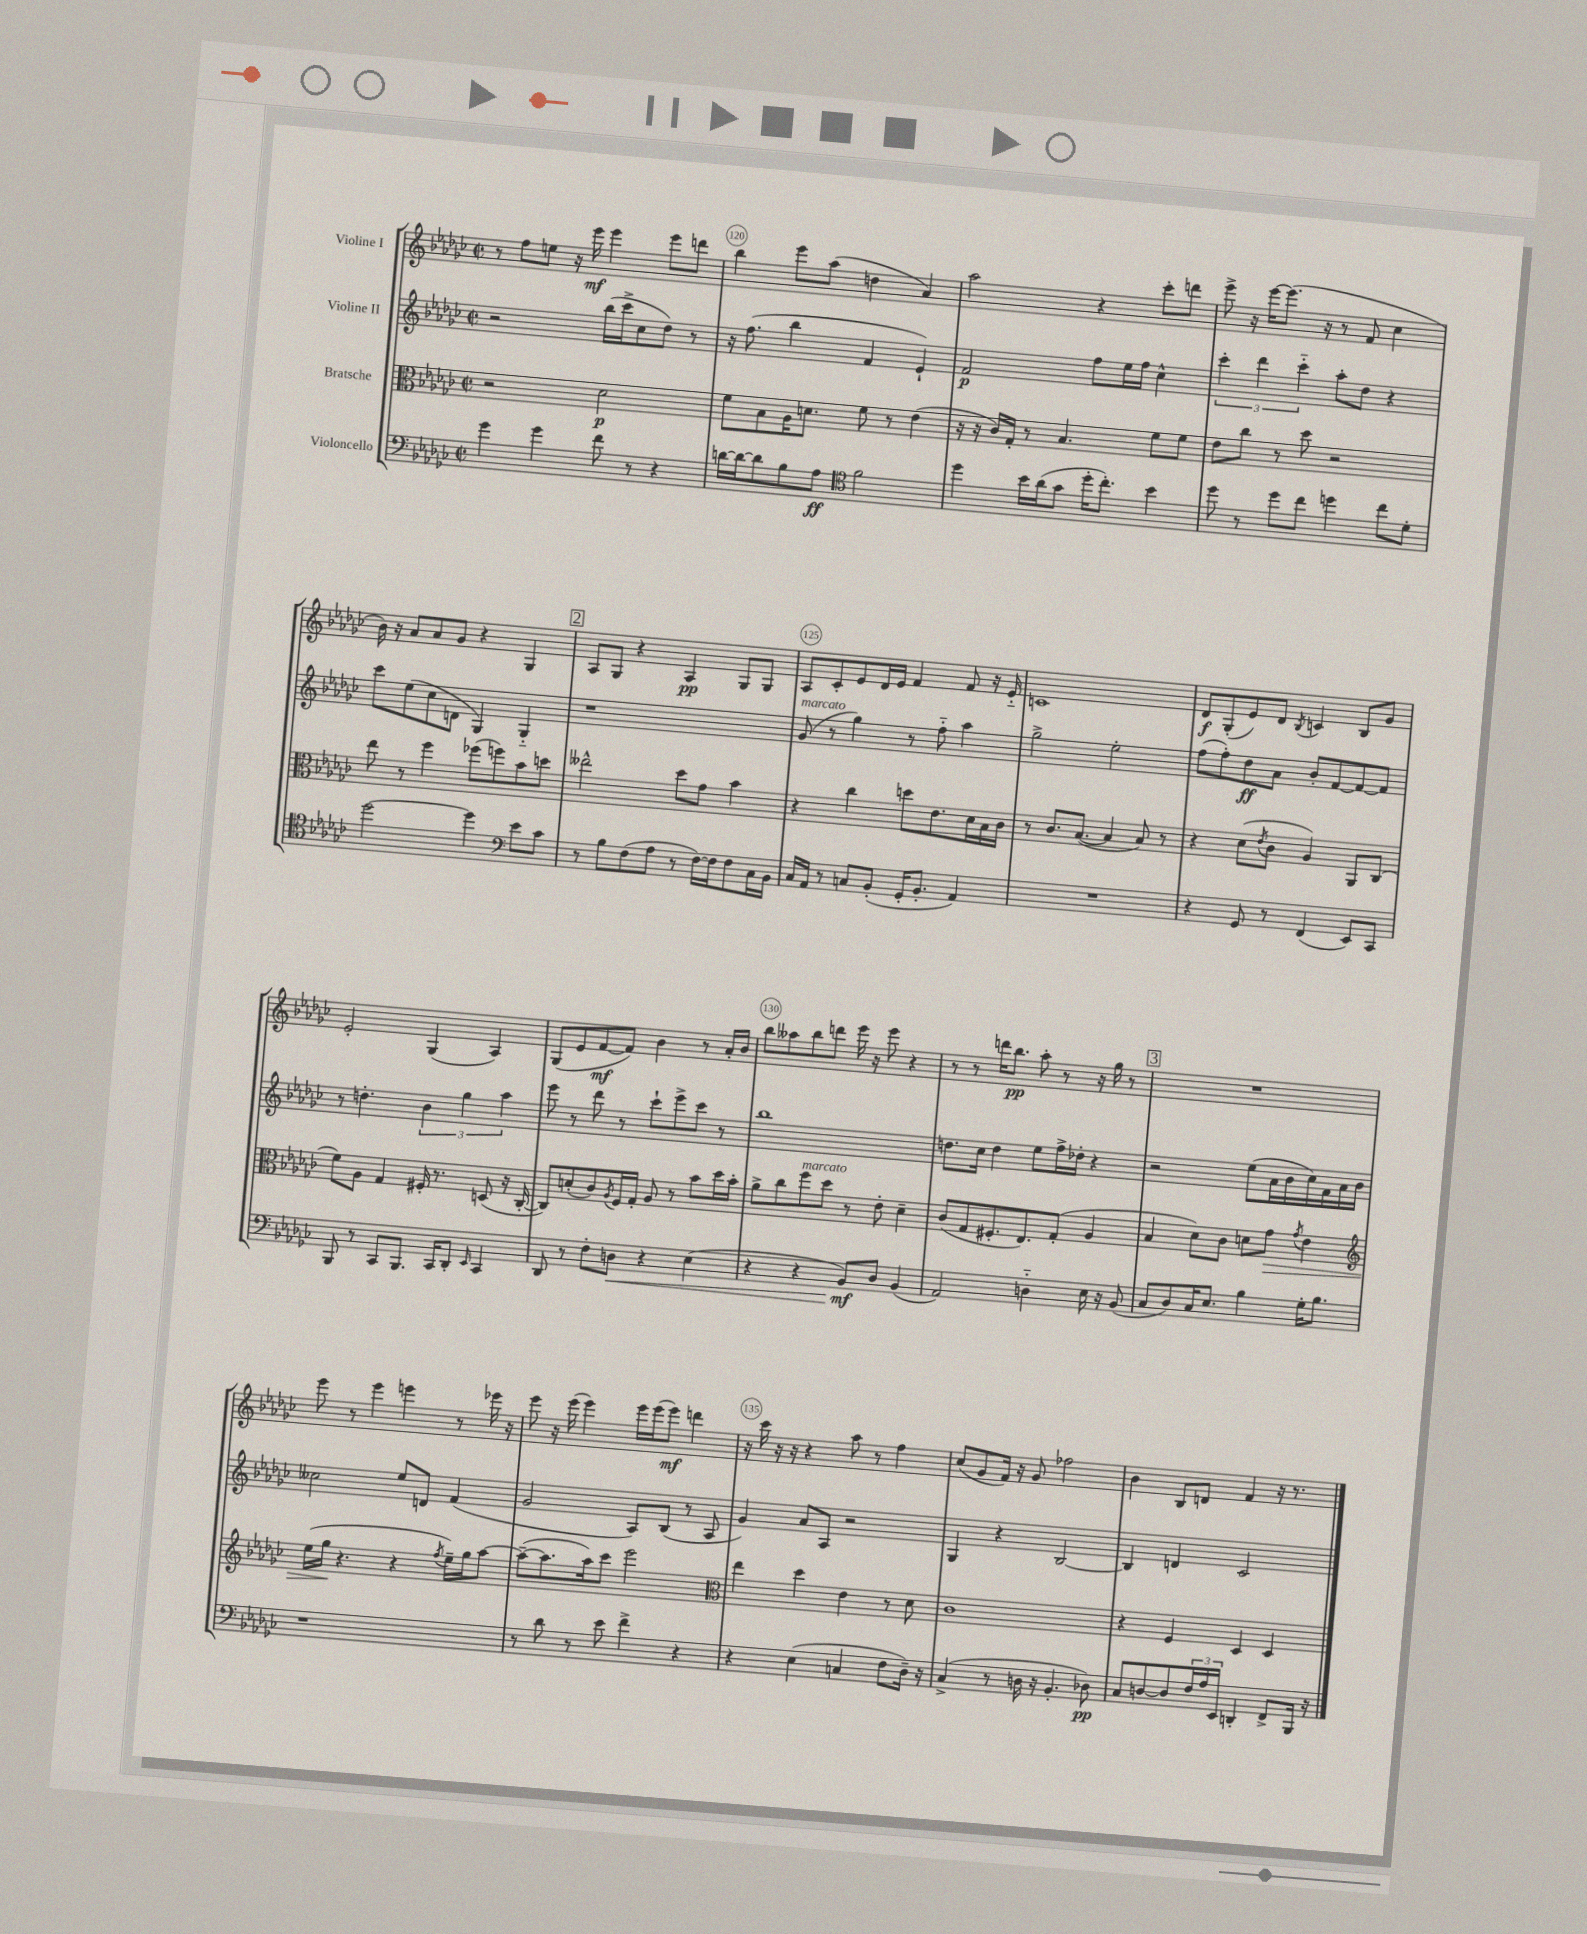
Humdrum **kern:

**kern	**dynam	**kern	**dynam	**kern	**dynam	**kern	**dynam
*part4	*part4	*part3	*part3	*part2	*part2	*part1	*part1
*staff4	*staff4	*staff3	*staff3	*staff2	*staff2	*staff1	*staff1
*I"Violoncello	*	*I"Bratsche	*	*I"Violine II	*	*I"Violine I	*
*clefF4	*	*clefC3	*	*clefG2	*	*clefG2	*
*k[b-e-a-d-g-c-]	*	*k[b-e-a-d-g-c-]	*	*k[b-e-a-d-g-c-]	*	*k[b-e-a-d-g-c-]	*
*M2/2	*	*M2/2	*	*M2/2	*	*M2/2	*
*met(c|)	*	*met(c|)	*	*met(c|)	*	*met(c|)	*
=119	=119	=119	=119	=119	=119	=119	=119
4g-\	.	2r	.	2r	.	8r	.
.	.	.	.	.	.	8ff\L	.
4g-\	.	.	.	.	.	8een\J	.
.	.	.	.	.	.	16r	.
.	.	.	.	.	.	16eee-\	mf
8f\	.	2d-\	p	(16bb-\LL	.	4eee-\	.
.	.	.	.	16ccc-^\J	.	.	.
8r	.	.	.	8cc-\	.	.	.
4r	.	.	.	8dd-\J)	.	8eee-\L	.
.	.	.	.	8r	.	8dddn\J	.
=120	=120	=120	=120	=120	=120	=120	=120
[16dn\LL	.	8f\L	.	16r	.	4bb-\	.
16d\J_	.	.	.	(8.ff\	.	.	.
8d\]	.	8B-\	.	.	.	.	.
8B-\	.	16A-\K	.	4bb-\	.	8eee-\L	.
.	.	8.dn\J	.	.	.	.	.
8A-\J	ff	.	.	.	.	(8aa-\J	.
*clefC4	*	*	*	*	*	*	*
2f\	.	8f\	.	4f/	.	4ddn\	.
.	.	8r	.	.	.	.	.
.	.	(4e-\	.	4e-`/)	.	4a-/)	.
=121	=121	=121	=121	=121	=121	=121	=121
4dd-\	.	16r	.	2f/	p	2aa-\	.
.	.	16r	.	.	.	.	.
.	.	16c-/LL)	.	.	.	.	.
.	.	16G-'/JJ	.	.	.	.	.
16b-\LL	.	8r	.	.	.	.	.
(16a-\J	.	.	.	.	.	.	.
8g-\J	.	4.B-/	.	.	.	.	.
16dd-'\KL	.	.	.	8ff\L	.	4r	.
8.cc-'\J)	.	.	.	.	.	.	.
.	.	.	.	16ee-\L	.	.	.
.	.	.	.	16ff\JJ	.	.	.
4b-\	.	8f\L	.	4cc-^^\	.	8ccc-'\L	.
.	.	8f\J	.	.	.	8dddn\J	.
=122	=122	=122	=122	=122	=122	=122	=122
8dd-\	.	8e-\L	.	6ccc-'\	.	8eee-^\	.
8r	.	8cc-\J	.	.	.	16r	.
.	.	.	.	6ddd-\	.	.	.
.	.	.	.	.	.	[16eee-\KL	.
8dd-\L	.	8r	.	.	.	(8.eee-\J]	.
.	.	.	.	6ccc-\	.	.	.
8cc-\J	.	8dd-\	.	.	.	.	.
.	.	.	.	.	.	16r	.
4ddn\	.	2r	.	8aa-'\L	.	8r	.
.	.	.	.	8dd-\J	.	8f/	.
8cc-\L	.	.	.	4r	.	4cc-\	.
8d-'\J	.	.	.	.	.	.	.
!!LO:LB:g=z
=123	=123	=123	=123	=123	=123	=123	=123
[2dd-\	.	8ee-\	.	8ccc-\L	.	16b-\)	.
.	.	.	.	.	.	16r	.
.	.	8r	.	(8ee-\	.	8a-/L	.
.	.	4ff\	.	8cc-\	.	8a-/	.
.	.	.	.	8dn\J	.	8g-/J	.
4dd-\]	.	(8ff-X\L	.	4G-/)	.	4r	.
.	.	8ffn\)	.	.	.	.	.
*clefF4	*	*	*	*	*	*	*
8e-\L	.	8b-\	.	4G-/	.	4G-/	.
8c-\J	.	8ddn\J	.	.	.	.	.
!!LO:REH:place=s1:t=2
=124	=124	=124	=124	=124	=124	=124	=124
8r	.	2ee--X^^\	.	1r	.	8A-/L	.
8B-\L	.	.	.	.	.	8G-/J	.
(8F\	.	.	.	.	.	4r	.
8A-\J	.	.	.	.	.	.	.
8r	.	8dd-\L	.	.	.	4A-/	pp
[16F\LL)	.	8g-\J	.	.	.	.	.
16F\J]	.	.	.	.	.	.	.
8F\	.	4b-\	.	.	.	8G-/L	.
16C-\L	.	.	.	.	.	8G-/J	.
16BB-\JJ	.	.	.	.	.	.	.
=125	=125	=125	=125	=125	=125	=125	=125
!	!	!	!	!LO:TX:a:i:t=marcato	!	!	!
16C-/LL	.	4r	.	(8g-/	.	8A-/L	.
16AA-/JJ	.	.	.	.	.	.	.
8r	.	.	.	8r	.	8c-'/	.
8Cn/L	.	4cc-\	.	4gg-\)	.	8e-/	.
(8BB-'/J	.	.	.	.	.	16d-/L	.
.	.	.	.	.	.	16e-/JJ	.
16GG-'/KL	.	8ddn\L	.	8r	.	4f/	.
8.BB-'/J	.	.	.	.	.	.	.
.	.	8.e-\	.	8ff\	.	.	.
4AA-/)	.	.	.	4aa-\	.	8f/	.
.	.	16d-\L	.	.	.	.	.
.	.	16B-\	.	.	.	16r	.
.	.	16c-\JJ	.	.	.	16e-/	.
=126	=126	=126	=126	=126	=126	=126	=126
1r	.	8r	.	2gg-^\	.	1cn	.
.	.	8.c-/L	.	.	.	.	.
.	.	([8.B-/J	.	.	.	.	.
.	.	4B-/]	.	2ee-'\	.	.	.
.	.	8B-/)	.	.	.	.	.
.	.	8r	.	.	.	.	.
=127	=127	=127	=127	=127	=127	=127	=127
4r	.	4r	.	(8ff\L	.	8d-/L	f
.	.	.	.	8ff'\)	.	(8G-'/	.
8GG-/	.	(8d-\L	.	8dd-\	ff	8e-/)	.
.	.	8qe-/	.	.	.	.	.
8r	.	8c-\J	.	8a-\J	.	8d-/J	.
.	.	.	.	.	.	8qB-/	.
(4FF/	.	4A-/)	.	8b-'/L	.	4cn/	.
.	.	.	.	[8f/	.	.	.
8EE-/L)	.	8AA-/L	.	8f/_	.	8B-/L	.
8CC-/J	.	(8C-/J	.	8f/J]	.	8g-/J	.
!!LO:LB:g=z
=128	=128	=128	=128	=128	=128	=128	=128
8BBB-/	.	8f\L)	.	8r	.	2e-'/	.
8r	.	8A-\J	.	4.ddn'\	.	.	.
8CC-/L	.	4G-/	.	.	.	.	.
8.BBB-/J	.	.	.	.	.	.	.
.	.	16F#X'/	.	6b-\	.	(4G-/	.
16CC-/KL	.	8.r	.	.	.	.	.
8DD-'/J	.	.	.	.	.	.	.
.	.	.	.	6gg-\	.	.	.
16qqEE-/	.	.	.	.	.	.	.
4CC-/	.	(8Dn/	.	.	.	4A-/)	.
.	.	.	.	6aa-\	.	.	.
.	.	16r	.	.	.	.	.
.	.	[16C-'/	.	.	.	.	.
=129	=129	=129	=129	=129	=129	=129	=129
8DD-/	.	8C-/L])	.	8eee-\	.	(8G-/L	.
8r	.	(8dn'/	.	8r	.	8e-/	.
8F'\L	.	8c-/)	.	8ddd-\	.	[8f/	mf
.	.	8qA-/	.	.	.	.	.
!	!LO:HP:b	!	!	!	!	!	!
8Dn\J	<	16F/L	.	8r	.	8f/J])	.
.	.	16G-'/JJ	.	.	.	.	.
4r	.	8A-/	.	8ccc-`\L	.	4b-\	.
.	.	8r	.	8eee-^\	.	.	.
(4E-\	.	8b-\L	.	8ccc-\J	.	8r	.
.	.	16dd-\L	.	8r	.	16a-'/LL	.
.	.	16b-'\JJ	.	.	.	16b-/JJ	.
=130	=130	=130	=130	=130	=130	=130	=130
4r	.	8a-^\L	.	1bb-	.	8bb-\L	.
.	.	8cc-\	.	.	.	8aa--X\	.
!	!	!LO:TX:a:i:t=marcato	!	!	!	!	!
4r	.	8ff\	.	.	.	8bb-\	.
.	.	8dd-\J	.	.	.	8dddn\J	.
8BB-/L)	mf	8r	.	.	.	16eee-\	.
.	.	.	.	.	.	16r	.
8D-/J	[	8e-'\	.	.	.	8eee-\	.
(4BB-/	.	4d-~\	.	.	.	4r	.
=131	=131	=131	=131	=131	=131	=131	=131
2AA-/)	.	(8c-/L	.	8.ddn\L	.	8r	.
.	.	8G-/	.	.	.	8r	.
.	.	.	.	16cc-\Jk	.	.	.
.	.	8.F#X'/	.	4dd\	.	16dddn\KL	.
.	.	.	.	.	.	8.bb-\J	pp
.	.	8.E-/)	.	.	.	.	.
4Dn\	.	.	.	8ee-\L	.	8aa-'\	.
.	.	(8G-'/J	.	16ff^\L	.	8r	.
.	.	.	.	16dd-X'\JJ	.	.	.
16E-\	.	4A-/	.	4r	.	16r	.
16r	.	.	.	.	.	16gg-\	.
(8BB-/	.	.	.	.	.	8r	.
!!LO:REH:place=s1:t=3
=132	=132	=132	=132	=132	=132	=132	=132
8C-/L	.	4B-/	.	2r	.	1r	.
8D-/)	.	.	.	.	.	.	.
16C-/K	.	8d-\L)	.	.	.	.	.
8.E-/J	.	.	.	.	.	.	.
.	.	8c-\J	.	.	.	.	.
4B-\	.	8dn\L	.	(8ee-\L	.	.	.
!	!	!	!LO:HP:b	!	!	!	!
.	.	8g-\J	>	16a-\L	.	.	.
.	.	.	.	16b-\	.	.	.
.	.	8qg-/	.	.	.	.	.
16G-'\KL	.	4e-\	.	16cc-\)	.	.	.
8.B-\J	.	.	.	16f\	.	.	.
.	.	.	.	16a-\	.	.	.
.	.	.	.	16b-\JJ	.	.	.
!!LO:LB:g=z
=133	=133	=133	=133	=133	=133	=133	=133
*	*	*clefG2	*	*	*	*	*
1r	.	(16ee-\LL	.	2cc--X\	.	8eee-\	.
.	.	16gg-\JJ	.	.	.	.	.
.	.	4.r	]	.	.	8r	.
.	.	.	.	.	.	4eee-\	.
.	.	4r	.	8ee-/L	.	4eeen\	.
.	.	.	.	8dn/J	.	.	.
.	.	8qff/	.	.	.	.	.
.	.	16ee-~\LL)	.	(4f/	.	8r	.
.	.	16gg-\J	.	.	.	.	.
.	.	[8aa-\J	.	.	.	16eee-X\	.
.	.	.	.	.	.	16r	.
=134	=134	=134	=134	=134	=134	=134	=134
8r	.	(8aa-~\L_	.	2g-/	.	8eee-\	.
8d-\	.	8.aa-\]	.	.	.	16r	.
.	.	.	.	.	.	(16eee-\	.
8r	.	.	.	.	.	4eee-\)	.
.	.	16aa-\k)	.	.	.	.	.
8e-\	.	8ccc-\J	.	.	.	.	.
4f^\	.	2eee-\	.	8A-/L)	.	16eee-\LL	.
.	.	.	.	.	.	(16eee-\J	.
.	.	.	.	(8B-/J	.	8eee-\J)	mf
4r	.	.	.	8r	.	4dddn\	.
.	.	.	.	8A-/	.	.	.
=135	=135	=135	=135	=135	=135	=135	=135
*	*	*clefC3	*	*	*	*	*
4r	.	4ee-\	.	4g-/)	.	16r	.
.	.	.	.	.	.	16ccc-\	.
.	.	.	.	.	.	16r	.
.	.	.	.	.	.	16r	.
(4E-\	.	4dd-\	.	8a-/L	.	4r	.
.	.	.	.	8A-/J	.	.	.
4Cn/	.	4e-\	.	2r	.	8aa-\	.
.	.	.	.	.	.	8r	.
8F\L	.	8r	.	.	.	4ff\	.
16D-~\Jk)	.	8d-\	.	.	.	.	.
16r	.	.	.	.	.	.	.
=136	=136	=136	=136	=136	=136	=136	=136
(4C-^/	.	1c-	.	4G-/	.	(8cc-/L	.
.	.	.	.	.	.	8g-/	.
8r	.	.	.	4r	.	16f/Jk)	.
.	.	.	.	.	.	16r	.
16Dn\	.	.	.	.	.	8g-/	.
16r	.	.	.	.	.	.	.
4.BB-'/	.	.	.	[2B-/	.	2ff-X\	.
8D-X\)	pp	.	.	.	.	.	.
=137	=137	=137	=137	=137	=137	=137	=137
8C-/L	.	4r	.	4B-/]	.	4b-\	.
[8Dn/	.	.	.	.	.	.	.
8D/]	.	4F/	.	4dn/	.	8B-/L	.
24F/L	.	.	.	.	.	8dn/J	.
24A-/	.	.	.	.	.	.	.
24EE-/JJ	.	.	.	.	.	.	.
4DDn'/	.	4D-/	.	2c-/	.	4f/	.
8FF^/L	.	4D-/	.	.	.	16r	.
.	.	.	.	.	.	8.r	.
16BBB-/Jk	.	.	.	.	.	.	.
16r	.	.	.	.	.	.	.
==	==	==	==	==	==	==	==
*-	*-	*-	*-	*-	*-	*-	*-
